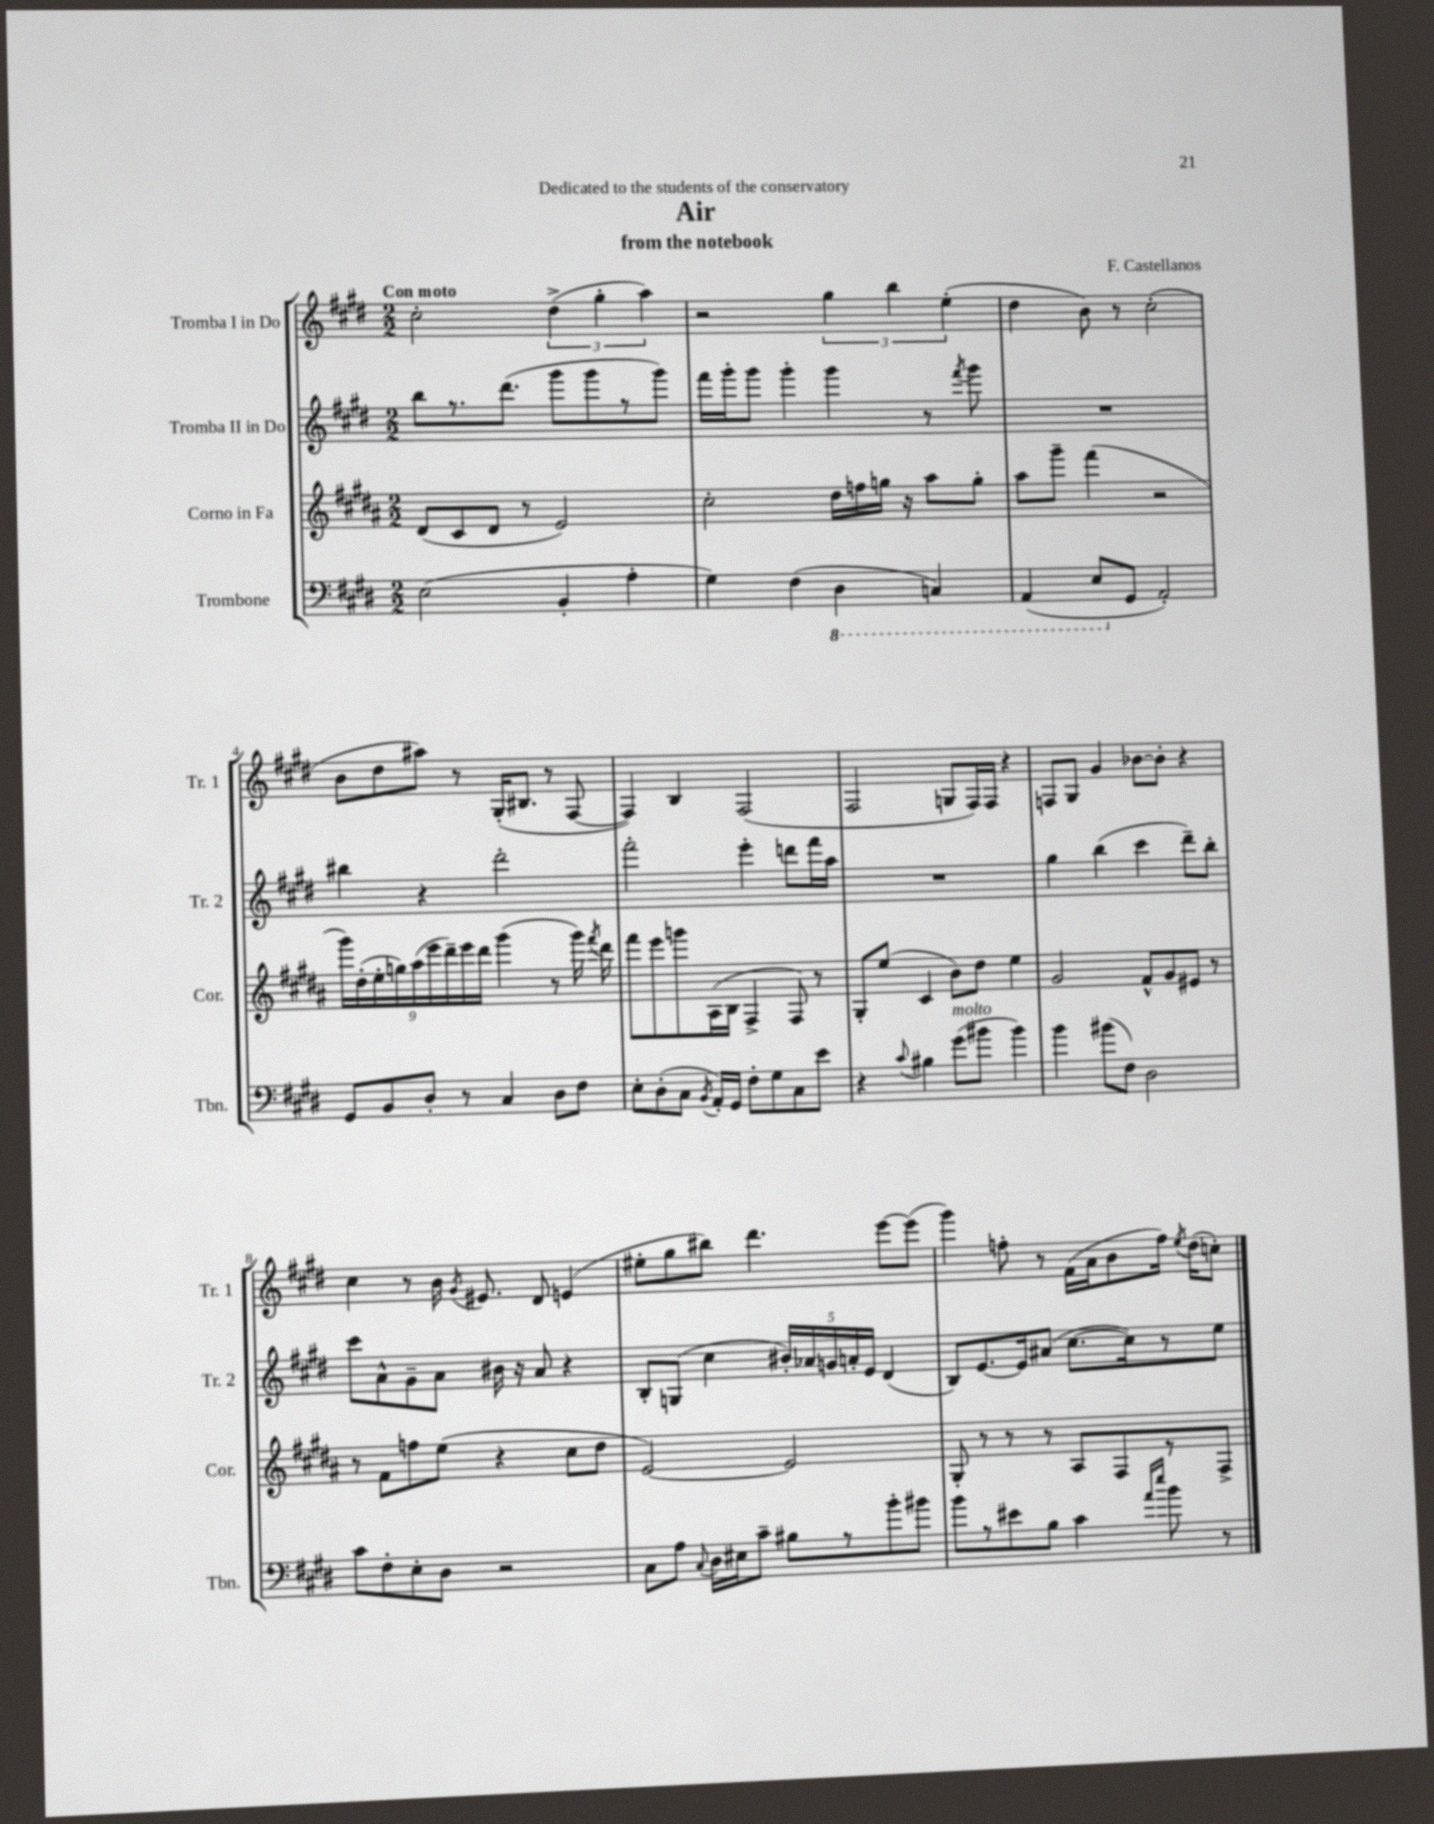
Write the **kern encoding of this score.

**kern	**kern	**kern	**kern
*staff4	*staff3	*staff2	*staff1
*clefF4	*clefG2	*clefG2	*clefG2
*k[f#c#g#d#]	*k[f#c#g#d#a#]	*k[f#c#g#d#]	*k[f#c#g#d#]
*M2/2	*M2/2	*M2/2	*M2/2
(2E	(8d#	8bb	2cc#'
.	8c#	8.r	.
.	8d#	.	.
.	.	(8.ddd#	.
.	8r	.	.
4BB'	2e)	8ggg#	(6dd#^
.	.	8ggg#	.
.	.	.	6gg#'
4A'	.	8r	.
.	.	.	6aa)
.	.	8ggg#)	.
=	=	=	=
4G#)	2cc#'	16fff#	2r
.	.	16ggg#'	.
.	.	8ggg#	.
(4F#	.	4ggg#'	.
4DD#	16dd#	4ggg#	6gg#
.	16ff	.	.
.	16gg	.	.
.	.	.	6bb
.	16r	.	.
4CC)	8aa#	8r	.
.	.	.	(6ee'
.	.	8qfff#	.
.	8gg'	8ggg#	.
=	=	=	=
(4AAA	8aa#	1r	4dd#
.	8ggg#~	.	.
8EE	(4fff#	.	8b)
8GG#	.	.	8r
2AA')	2r	.	(2cc#'
=	=	=	=
8GG#	18ggg#)	4bb#	8b
.	(18dd#'	.	.
.	18ee'	.	.
8BB	.	.	8dd#
.	18gg)	.	.
.	(18aa#	.	.
8D#'	.	4r	8aa#)
.	18eee	.	.
.	18ddd#~)	.	.
8r	.	.	8r
.	18eee	.	.
.	18ddd#	.	.
4C#	(4ggg#	2ddd#'	(16G#'
.	.	.	8.B#
8D#	8r	.	8r
8F#	16ggg#)	.	[8F#
.	8qfff#	.	.
.	16ddd#	.	.
=	=	=	=
8E'	8fff#	2fff#'	4F#])
(8D#'	8eee	.	.
8C#	8ggg	.	4B
8qBB	.	.	.
16AA')	(16A#	.	.
16GG#	16B	.	.
8F#'	4F#^	4eee'	(2F#
8G#	.	.	.
8C#	8F#)	8ddd	.
8e	8r	16fff#	.
.	.	16aa	.
=	=	=	=
4r	8G#'	1r	2F#
.	(8ee	.	.
8qqc#	.	.	.
4B#	4c#	.	.
(8g#	8b)	.	8G
8b#	8dd#	.	16F#)
.	.	.	16F#
4b#)	4ee	.	4r
=	=	=	=
4b	2g#	4gg#	8F
.	.	.	8G#
(8b#	.	(4bb	4g#
8F#)	.	.	.
2D#	8f#^^	4ccc#	[8b-
.	8g#	.	8b-']
.	8e#	8ddd#~)	4r
.	8r	8bb'	.
=	=	=	=
8c#	8r	8ccc#	4cc#
8F#'	8f#	8a^^	.
8E'	8ff	8g#~	8r
8D#	(8ee	8a	16b
.	.	.	8qg#
.	.	.	8.e#
2r	4r	16b#	.
.	.	16r	.
.	.	8a	8d#
.	8cc#	4r	(4e
.	8dd#	.	.
=	=	=	=
8C#	[2e)	8B'	8ee#'
8A	.	(8G	8gg#
8qqC#	.	.	.
16D#	.	4cc#	8bb#)
16E#	.	.	.
8c#~	.	.	4.ddd#
8B#	2e]	20b#')	.
.	.	20a-	.
.	.	20g	.
8r	.	.	.
.	.	20a'	.
.	.	20e	.
8b'	.	(4d#	[8eee
8b#	.	.	(8eee]
=	=	=	=
8b	8G#'	8B)	4ggg#)
8r	8r	[8.e	.
8e#	8r	.	8ff'
.	.	16e]	.
8B	8r	(8a#	8r
4c#	8A#	[8.cc#	(16f#
.	.	.	16a
.	8F#	.	8b
.	.	16cc#])	.
16qqa	.	.	.
16qqee	.	.	.
8b	8r	8r	16ff)
.	.	.	8qee
.	.	.	(16dd#
8r	8F#^	8ee	8cc')
==	==	==	==
*-	*-	*-	*-
